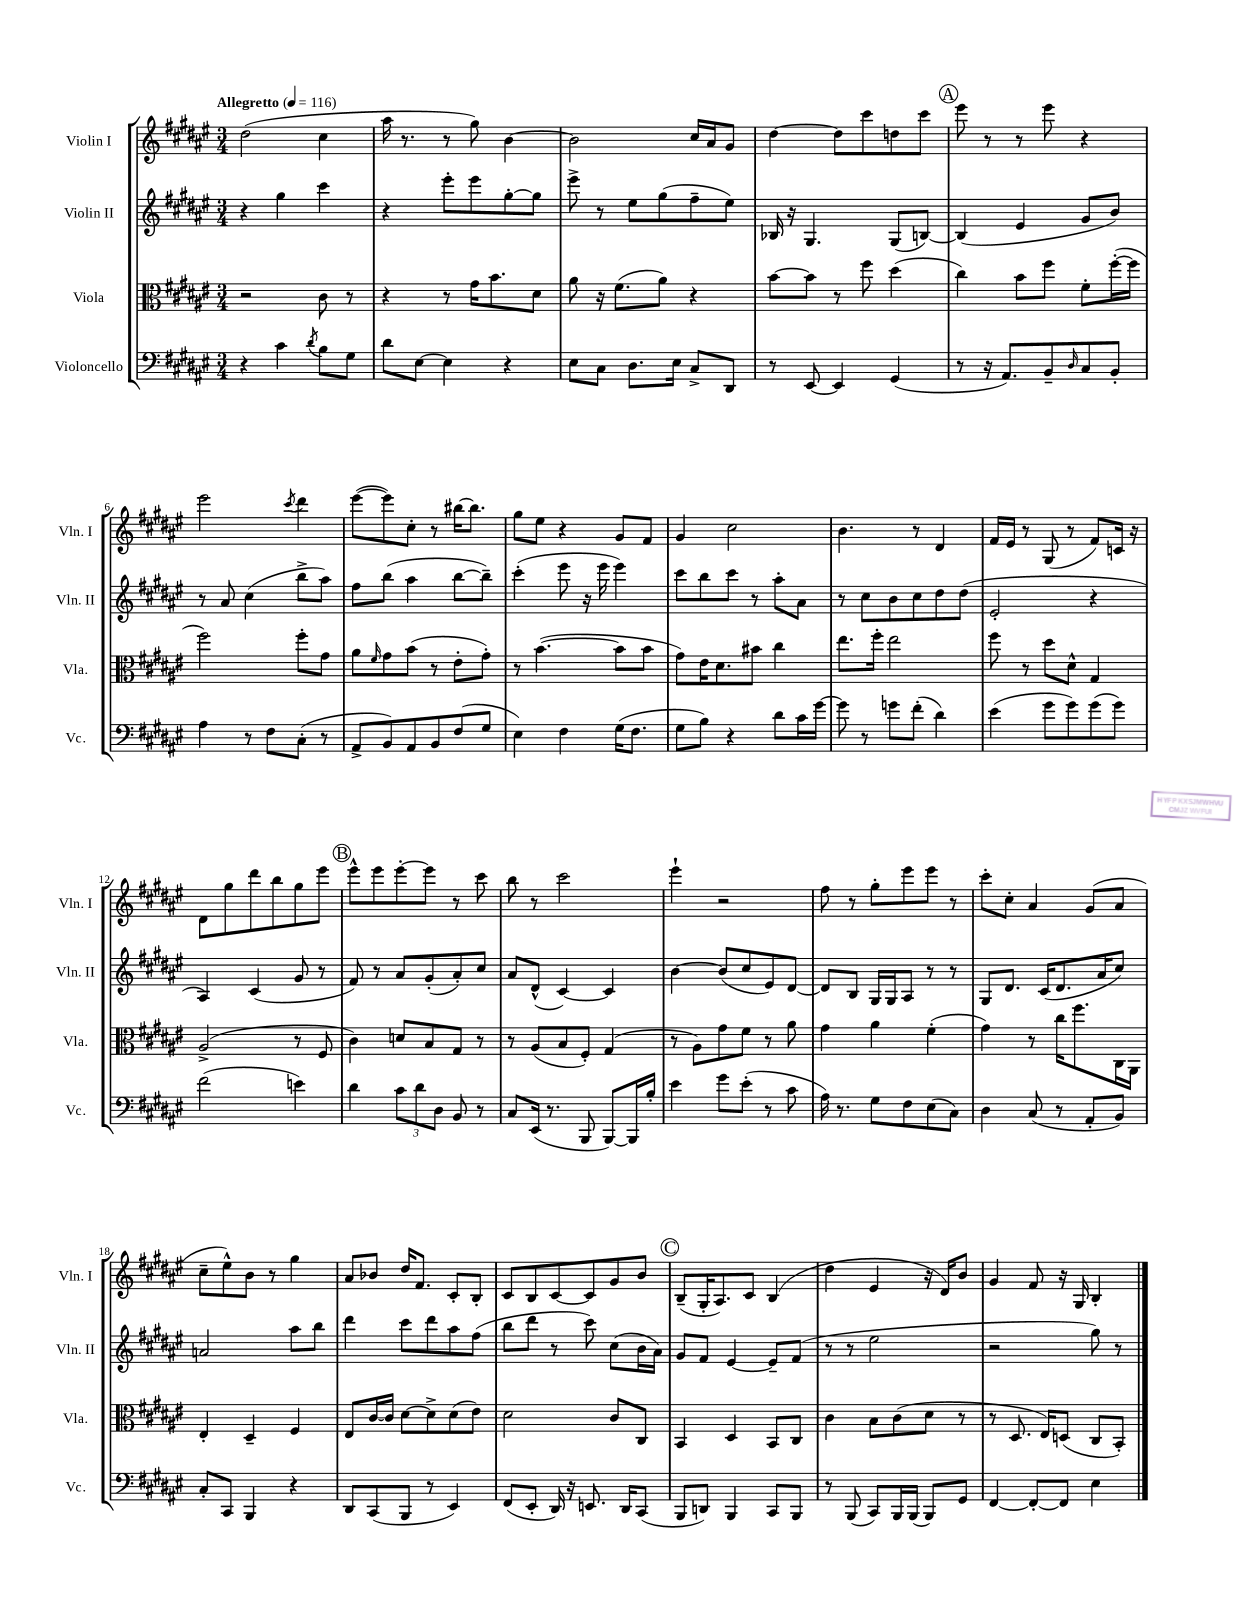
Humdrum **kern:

**kern	**kern	**kern	**kern
*part4	*part3	*part2	*part1
*staff4	*staff3	*staff2	*staff1
*I"Violoncello	*I"Viola	*I"Violin II	*I"Violin I
*I'Vc.	*I'Vla.	*I'Vln. II	*I'Vln. I
*clefF4	*clefC3	*clefG2	*clefG2
*k[f#c#g#d#a#e#]	*k[f#c#g#d#a#e#]	*k[f#c#g#d#a#e#]	*k[f#c#g#d#a#e#]
*M3/4	*M3/4	*M3/4	*M3/4
*MM116	*MM116	*MM116	*MM116
=1	=1	=1	=1
!	!	!	!LO:TX:a:B:t=Allegretto
4r	2r	4r	(2dd#\
4c#\	.	4gg#\	.
8qd#/	.	.	.
8B\L	8c#\	4ccc#\	4cc#\
8G#\J	8r	.	.
=2	=2	=2	=2
8d#\L	4r	4r	16aa#\
.	.	.	8.r
[8E#\J	.	.	.
4E#\]	8r	8eee#'\L	8r
.	16g#\KL	8eee#\	8gg#\)
.	8.b\	.	.
4r	.	[8gg#'\	[4b\
.	8d#\J	8gg#\J]	.
=3	=3	=3	=3
8E#\L	8a#\	8eee#^\	2b\]
8C#\J	16r	8r	.
.	(8.f#\L	.	.
8.D#\L	.	8ee#\L	.
.	8a#\J)	(8gg#\	.
16E#\Jk	.	.	.
8C#^/L	4r	8ff#~\	16cc#/LL
.	.	.	16a#/J
8DD#/J	.	8ee#\J)	8g#/J
=4	=4	=4	=4
8r	[8b\L	16B-X/	[4dd#\
.	.	16r	.
[8EE#/	8b\J]	4.G#/	.
4EE#/]	8r	.	8dd#\L]
.	8ff#\	.	8ccc#\
(4GG#/	(4dd#\	(8G#/L	8ddn\
.	.	[8Bn/J)	8ccc#\J
!!LO:REH:place=s1:t=A
=5	=5	=5	=5
8r	4cc#\)	(4B/]	8eee#\
16r	.	.	8r
8.AA#/L)	.	.	.
.	8b\L	4e#/	8r
8BB~/	8ff#\J	.	8eee#\
16qqD#/	.	.	.
8C#/	8f#'\L	8g#/L	4r
8BB'/J	([16ff#'\L	8b/J)	.
.	16ff#\JJ]	.	.
!!LO:LB:g=z
=6	=6	=6	=6
4A#\	2ff#\)	8r	2eee#\
.	.	8a#/	.
8r	.	(4cc#\	.
8F#\L	.	.	.
.	.	.	8qccc#/
(8C#'\J	8ff#'\L	8bb^\L	4ddd#\
8r	8g#\J	8aa#\J)	.
=7	=7	=7	=7
8AA#^/L	8a#\L	8ff#\L	([8eee#\L
.	16qqf#/	.	.
8BB/)	8g#\	(8bb\J	8eee#\])
8AA#/	(8b\J	4aa#\	8cc#'\J
8BB/	8r	.	8r
(8F#/	8e#'\L	[8bb\L	[16bb#X\KL
.	.	.	8.bb#\J]
8G#/J	8g#'\J)	8bb~\J])	.
=8	=8	=8	=8
4E#\)	8r	(4ccc#'\	8gg#\L
.	([4.b\	.	8ee#\J
4F#\	.	8eee#\	4r
.	.	16r	.
.	.	16eee#\	.
(16G#\KL	8b\L]	4eee#\)	8g#/L
8.F#\J	.	.	.
.	8b\J	.	8f#/J
=9	=9	=9	=9
8G#\L	8g#\L)	8ccc#\L	4g#/
8B\J)	16e#\K	8bb\	.
.	8.d#\	.	.
4r	.	8ccc#\J	2cc#\
.	8b#X\J	8r	.
8d#\L	4cc#\	8aa#'\L	.
16c#\L	.	8a#\J	.
[16g#\JJ	.	.	.
=10	=10	=10	=10
8g#\]	8.ee#\L	8r	4.b\
8r	.	8cc#\L	.
.	16ff#'\Jk	.	.
8gn\L	2ee#\	8b\	.
(8f#'\J	.	8cc#\	8r
4d#\)	.	8dd#\	4d#/
.	.	(8dd#\J	.
=11	=11	=11	=11
(4e#\	8ff#\	2e#'/	16f#/LL
.	.	.	16e#/JJ
.	8r	.	8r
8g#\L	8dd#\L	.	(8G#/
8g#\)	8d#^^\J	.	8r
(8g#\	4G#/	4r	8f#/L)
8g#\J)	.	.	16cn/Jk
.	.	.	16r
!!LO:LB:g=z
=12	=12	=12	=12
(2f#\	(2A#^/	4A#/)	8d#\L
.	.	.	8gg#\
.	.	(4c#/	8ddd#\
.	.	.	8bb\
4en\)	8r	8g#/	8gg#\
.	8F#/	8r	8eee#\J
!!LO:REH:place=s1:t=B
=13	=13	=13	=13
4d#\	4c#\)	8f#/)	8eee#^^\L
.	.	8r	8eee#\
12c#\L	8dn/L	8a#/L	[8eee#'\
12d#\	.	.	.
.	8B/	(8g#'/	8eee#\J]
12D#\J	.	.	.
8BB/	8G#/J	8a#'/)	8r
8r	8r	8cc#/J	8ccc#\
=14	=14	=14	=14
8C#/L	8r	8a#/L	8bb\
(16EE#/Jk	(8A#/L	(8d#^^/J	8r
8.r	.	.	.
.	8B/	[4c#/)	2ccc#\
8BBB/	8F#'/J)	.	.
[8BBB/L)	(4G#/	4c#/]	.
16BBB/L]	.	.	.
16B'/JJ	.	.	.
=15	=15	=15	=15
4e#\	8r	[4b\	4eee#`\
.	8A#\L)	.	.
8g#\L	8g#\	(8b/L]	2r
(8e#'\J	8f#\J	8cc#/	.
8r	8r	8e#/)	.
8c#\	8a#\	[8d#/J	.
=16	=16	=16	=16
16A#\)	4g#\	8d#/L]	8ff#\
8.r	.	.	.
.	.	8B/J	8r
8G#\L	4a#\	16G#/LL	8gg#'\L
.	.	16G#/J	.
8F#\	.	8A#/J	8eee#\
(8E#\	(4f#'\	8r	8eee#\J
8C#\J)	.	8r	8r
=17	=17	=17	=17
4D#\	4g#\)	8G#/L	8ccc#'\L
.	.	8.d#/J	8cc#'\J
(8C#/	8r	.	4a#/
.	.	(16c#/KL	.
8r	16cc#\KL	8.d#/	.
.	8.ff#\	.	.
8AA#'/L	.	.	(8g#/L
.	.	16a#/K	.
8BB/J)	16C#\L	8cc#/J)	8a#/J
.	16AA#\JJ	.	.
!!LO:LB:g=z
=18	=18	=18	=18
8C#'/L	4E#'/	2an/	8cc#~\L
8CC#/J	.	.	8ee#^^\)
4BBB/	4D#~/	.	8b\J
.	.	.	8r
4r	4F#/	8aa#\L	4gg#\
.	.	8bb\J	.
=19	=19	=19	=19
8DD#/L	8E#/L	4ddd#\	8a#/L
(8CC#/	[16c#/L	.	8b-X/J
.	16c#/JJ]	.	.
8BBB/J	[8d#\L	8ccc#\L	16dd#/KL
.	.	.	8.f#/J
8r	8d#^\]	8ddd#\	.
4EE#/)	(8d#\	8aa#\	8c#'/L
.	8e#\J)	(8ff#\J	8B'/J
=20	=20	=20	=20
(8FF#/L	2d#\	8bb\L	8c#/L
8EE#'/J	.	8ddd#\J	8B/
16DD#/)	.	8r	[8c#/
16r	.	.	.
8.EEn/	.	8ccc#\)	8c#/]
.	8c#/L	(8cc#\L	8g#/
16DD#/KL	.	.	.
(8CC#/J	8C#/J	16b\L	8b/J
.	.	16a#\JJ)	.
!!LO:REH:place=s1:t=C
=21	=21	=21	=21
8BBB/L	4BB/	8g#/L	(8B~/L
8DDn/J)	.	8f#/J	16G#'/K
.	.	.	8.A#/)
4BBB/	4D#/	[4e#/	.
.	.	.	8c#/J
8CC#/L	8BB/L	8e#~/L]	(4B/
8BBB/J	8C#/J	(8f#/J	.
=22	=22	=22	=22
8r	4c#\	8r	4dd#\
(8BBB/	.	8r	.
8CC#/L)	8B\L	2ee#\	4e#/
16BBB/L	(8c#\	.	.
(16BBB/JJ	.	.	.
8BBB/L)	8d#\J	.	16r
.	.	.	16d#/KL)
8GG#/J	8r	.	8b/J
=23	=23	=23	=23
[4FF#/	8r	2r	4g#/
.	8.D#/	.	.
8FF#'/L_	.	.	8f#/
.	16E#/KL)	.	.
8FF#/J]	(8Dn/J	.	16r
.	.	.	16G#/
4E#\	8C#/L	8gg#\)	4B'/
.	8BB'/J)	8r	.
==	==	==	==
*-	*-	*-	*-
